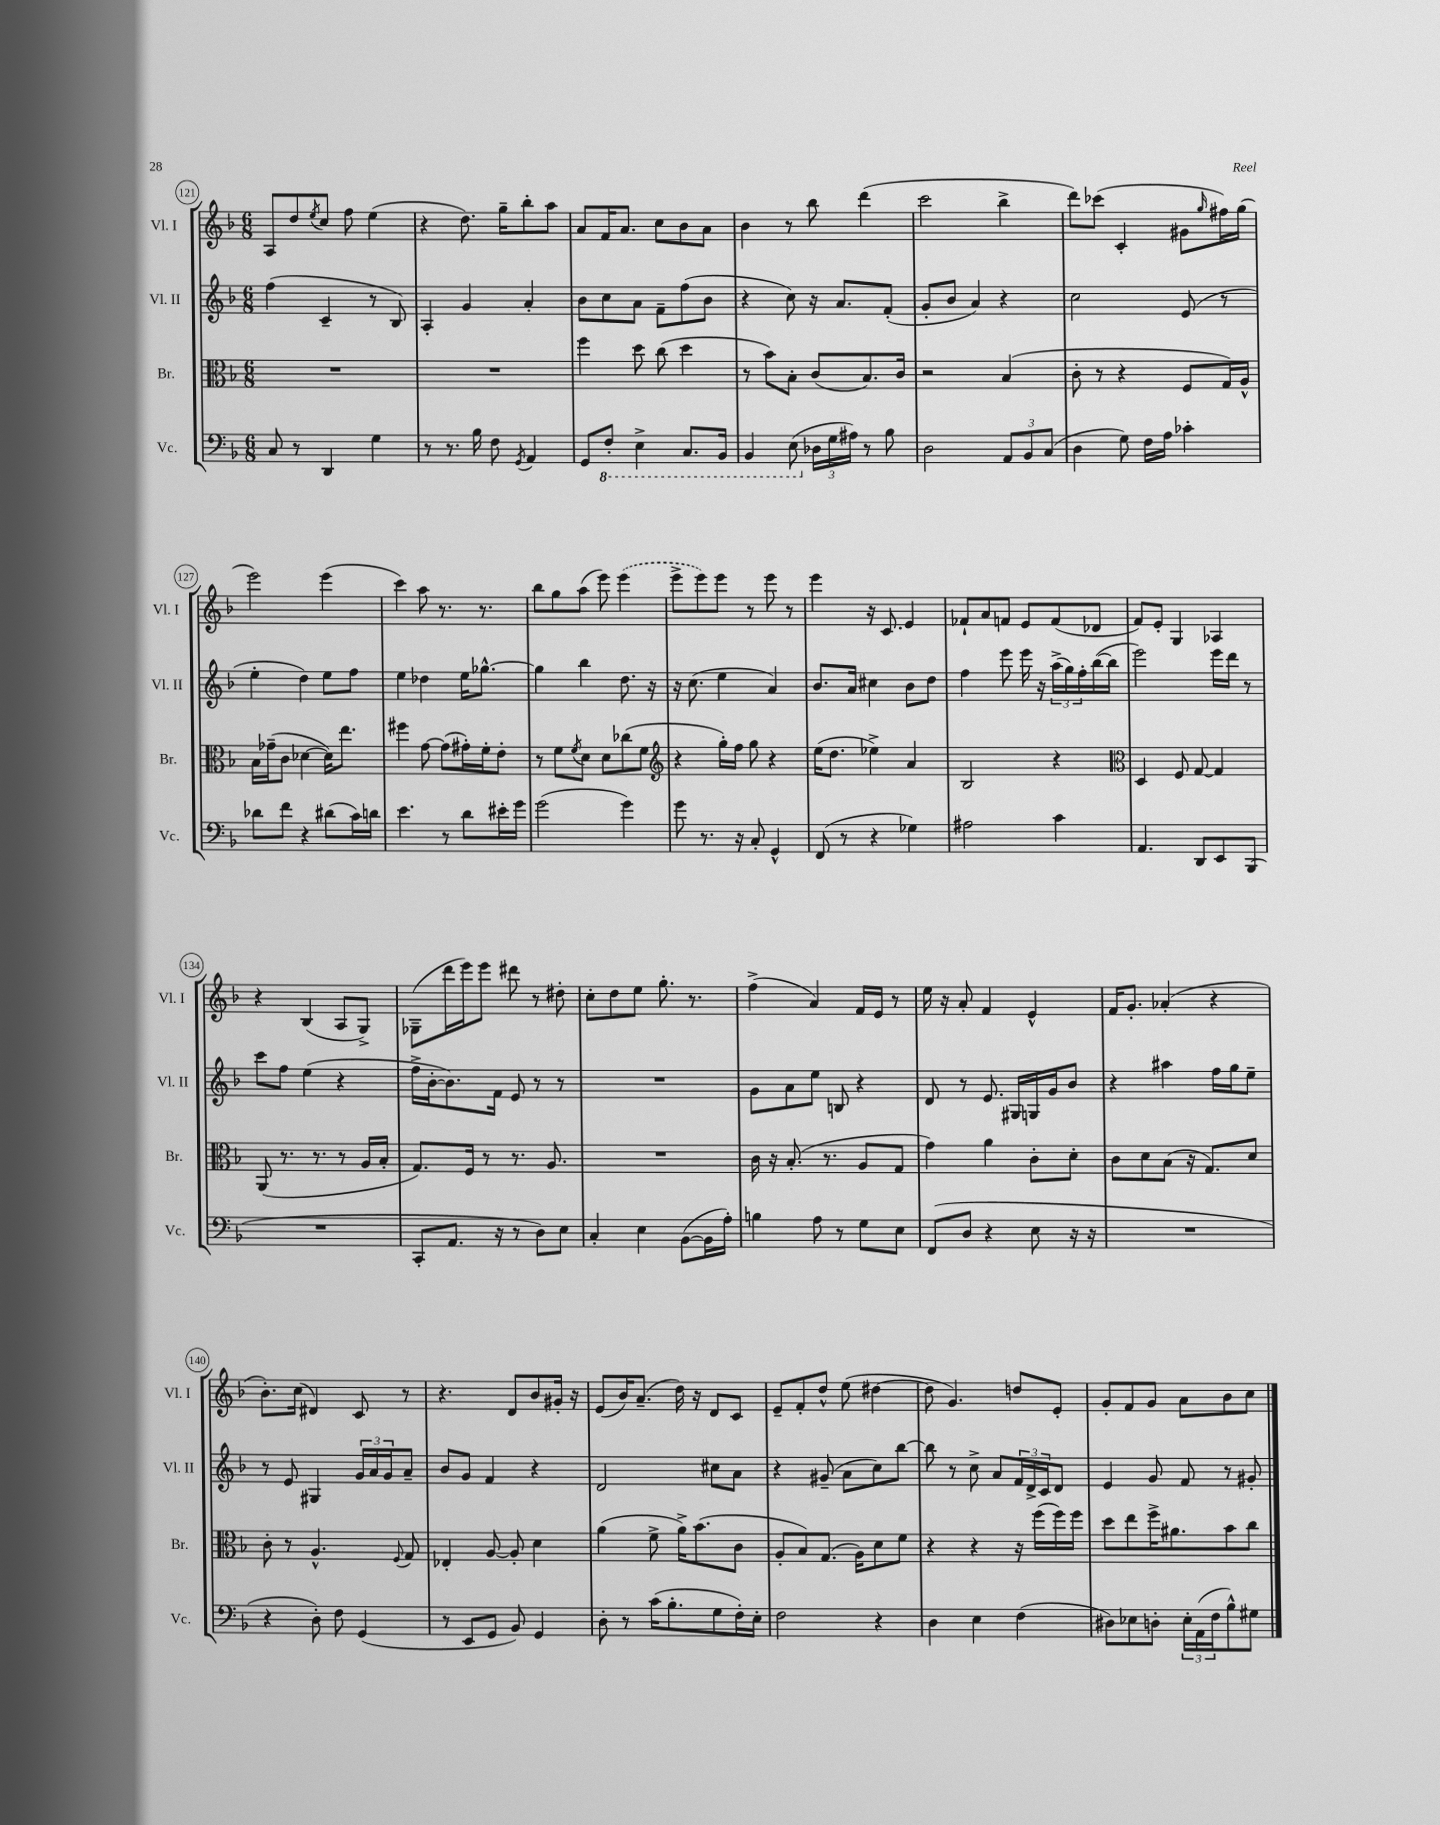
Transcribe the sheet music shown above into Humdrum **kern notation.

**kern	**kern	**kern	**kern
*staff4	*staff3	*staff2	*staff1
*clefF4	*clefC3	*clefG2	*clefG2
*k[b-]	*k[b-]	*k[b-]	*k[b-]
*M6/8	*M6/8	*M6/8	*M6/8
8C/	2.r	(4ff\	8A/L
8r	.	.	8dd/
.	.	.	8qee/
4DD/	.	4c~/	8cc/J
.	.	.	8ff\
4G\	.	8r	(4ee\
.	.	8B-/)	.
=	=	=	=
8r	2.r	4A'/	4r
8.r	.	.	.
.	.	4g/	8.dd\)
16B-\	.	.	.
8F\	.	.	.
.	.	.	16gg~\LK
8qGG/	.	.	.
4AA/	.	4a'/	8bb-'\
.	.	.	8aa\J
=	=	=	=
8GG/L	4ff\	8b-\L	8a/L
8FF'/J	.	8cc\	16f/K
.	.	.	8.a/J
4EE^\	8dd\	8a\J	.
.	(8cc\	8f~\L	8cc\L
8.CC/L	4dd\	(8ff\	8b-\
.	.	8b-\J	8a\J
16BBB-/Jk	.	.	.
=	=	=	=
4BBB-/	8r	4r	4b-\
.	8b-\L)	.	.
(8EE\	8B-'\J	8cc\)	8r
24D-\LL	(8c/L	16r	8bb-\
24G\	.	.	.
.	.	8.a/L	.
24A#\JJ)	.	.	.
8r	8.B-/)	.	(4ddd\
8B-\	.	(8f'/J	.
.	16c/Jk	.	.
=	=	=	=
2D\	2r	8g'/L	2ccc\
.	.	8b-/J	.
.	.	4a/)	.
12AA/L	(4B-/	4r	4bb-^\
12BB-/	.	.	.
(12C/J	.	.	.
=	=	=	=
4D\	8c'\	2cc\	8ddd\L)
.	8r	.	(8ccc-\J
8G\)	4r	.	4c'/
16F\LL	.	.	.
16A\JJ	.	.	.
4c-'\	8F/L	(8e/	8g#\L
.	.	.	16qqgg/
.	16G/L)	8r	16ff#\L)
.	16A^^/JJ	.	(16gg\JJ
=	=	=	=
8d-\L	16B-\LL	4ee'\	2eee\)
.	(16g-~\J	.	.
8f\J	8c\J	.	.
4r	[4d-\	4dd\)	.
(8d#\L	16d-\]LK)	8ee\L	(4eee\
.	8.ee\J	.	.
16c\L)	.	8ff\J	.
16d\JJ	.	.	.
=	=	=	=
4.e\	4ff#\	4ee\	4ccc\)
.	[8g\	4dd-\	8aa\
8r	(8g\]L	.	8.r
8d\L	16g#'\L)	16ee\LK	.
.	16f'\J	[8.gg-^^\J	8.r
16e#'\L	8e'\J	.	.
16g\JJ	.	.	.
=	=	=	=
(2g\	8r	4gg-\]	8bb-\L
.	8f\L	.	8gg\
.	8qf/	.	.
.	8d\J	4bb-\	(8aa\J
.	8d\L	.	8eee\)
4g\)	(8cc-\	8.dd\	(4eee\
.	8f\J	.	.
.	.	16r	.
=	=	=	=
*	*clefG2	*	*
8g\	4r	16r	8eee^\L
.	.	(8.cc\	.
8.r	.	.	8eee\)
.	16gg'\LL)	4ee\	8eee\J
16r	16ff\JJ	.	.
8C'/	8gg\	.	8r
4GG^^/	4r	4a/)	8eee\
.	.	.	8r
=	=	=	=
(8FF/	(16ee\LK	8.b-/L	4eee\
.	8.dd\J	.	.
8r	.	.	.
.	.	16a/Jk	.
4r	4ee-^\)	4cc#\	16r
.	.	.	8.c/
4G-\)	4a/	8b-\L	4e/
.	.	8dd\J	.
=	=	=	=
2A#\	2B-/	4ff\	8f-`/L
.	.	.	8a/
.	.	8eee\	8f/J
.	.	16eee\	8e/L
.	.	16r	.
4c\	4r	(24aa^\LL	(8f/
.	.	24gg\)	.
.	.	24ff'\	.
.	.	([16bb-\	8d-/J
.	.	16bb-\]JJ	.
=	=	=	=
*	*clefC3	*	*
4.AA/	4D/	2eee\)	8f/L)
.	.	.	8e'/J
.	8F/	.	4G/
8DD/L	[8G/	.	.
8EE/	4G/]	16eee\LL	4A-/
.	.	16ddd\JJ	.
(8BBB-/J	.	8r	.
=	=	=	=
2.r	(8AA/	8ccc\L	4r
.	8.r	8ff\J	.
.	.	(4ee\	(4B-/
.	8.r	.	.
.	8r	4r	8A/L
.	16A/LL	.	8G^/J)
.	16B-'/JJ	.	.
=	=	=	=
8CC'/L	8.G/L)	16ff^\LL	(8G-~\L
.	.	[16b-'\J	.
8.AA/J	.	8.b-\])	16ddd\L
.	16F/Jk	.	16eee\J)
.	8r	.	8eee\J
16r	.	16f\Jk	.
8r	8.r	8e/	8ddd#\
8D\L)	.	8r	8r
.	8.A/	.	.
8E\J	.	8r	8dd#'\
=	=	=	=
4C'/	2.r	2.r	8cc'\L
.	.	.	8dd\
4E\	.	.	8ee\J
.	.	.	8.gg'\
([8BB-\L	.	.	.
.	.	.	8.r
16BB-\]L	.	.	.
16A'\JJ)	.	.	.
=	=	=	=
4B\	16c\	8g\L	(4ff^\
.	16r	.	.
.	(8.B-'/	8a\	.
8A\	.	8ee\J	4a/)
.	8.r	.	.
8r	.	8B/	.
8G\L	8A/L	4r	16f/LL
.	.	.	16e/JJ
8E\J	8G/J	.	8r
=	=	=	=
(8FF/L	4g\)	8d/	16ee\
.	.	.	16r
8D/J	.	8r	8a'/
4r	4a\	8.e/	4f/
.	.	16G#/LL	.
8E\	8c'\L	16G/	4e^^/
.	.	16g/J	.
16r	8d'\J	8b-/J	.
16r	.	.	.
=	=	=	=
2.r	8c\L	4r	16f/LK
.	.	.	8.g'/J
.	8d\	.	.
.	(8B-\J	4aa#\	(4a-'/
.	16r	.	.
.	8.G/L)	.	.
.	.	16ff\LL	4r
.	.	16gg\J	.
.	8d/J	8ee~\J	.
=	=	=	=
4r	8c'\	8r	8.b-'\L)
.	8r	8e/	.
.	.	.	(16cc\Jk
8D'\)	4.A^^/	4G#/	4d#/)
8F\	.	.	.
(4GG/	.	24g/LL	8c/
.	.	24a/	.
.	.	24g/J	.
.	8qqF/	.	.
.	8G/	8a~/J	8r
=	=	=	=
8r	4E-'/	8b-/L	4.r
8EE/L	.	8g/J	.
8GG/J	[8A/	4f/	.
8BB-/)	8A'/]	.	8d/L
4GG/	4d\	4r	8b-/
.	.	.	16g#'/Jk
.	.	.	16r
=	=	=	=
8D'\	(4a\	2d/	(8e/L
8r	.	.	16b-/K)
.	.	.	(8.a~/J
(16c\LK	8f^\	.	.
8.B-'\	.	.	.
.	16a^\LK)	.	16dd\)
.	(8.b-\	.	16r
8G\	.	8cc#\L	8d/L
16F'\L)	8c\J	8a\J	8c/J
16E'\JJ	.	.	.
=	=	=	=
2F\	8A'/L	4r	8e~/L
.	8B-/)	.	8f'/
.	(8.G/J	(8g#~/	8dd^^/J
.	.	8a\L	(8ee\
.	16A\LK)	.	.
4r	8d\	8cc\)	[4dd#\
.	8f\J	[8bb-\J	.
=	=	=	=
4D\	4r	8bb-\]	8dd#\]
.	.	8r	4.g/)
4E\	4r	8cc^\	.
.	.	8a/L	.
(4F\	16r	24f/L	8dd/L
.	.	24d^/	.
.	(16ff\LL	.	.
.	.	24c/J	.
.	16ff\)	8d/J	8e'/J
.	16ff\JJ	.	.
=	=	=	=
8D#\L)	8dd\L	4e/	8g'/L
8E-\	8ee\	.	8f/
8D'\J	16ff^\K	8g/	8g/J
.	8.a#\	.	.
24E-'\LL	.	8f/	8a\L
(24AA\	.	.	.
24F\J	.	.	.
8B-^^\)	8b-\	8r	8b-\
8G#\J	8cc\J	8g#'/	8cc\J
==	==	==	==
*-	*-	*-	*-
